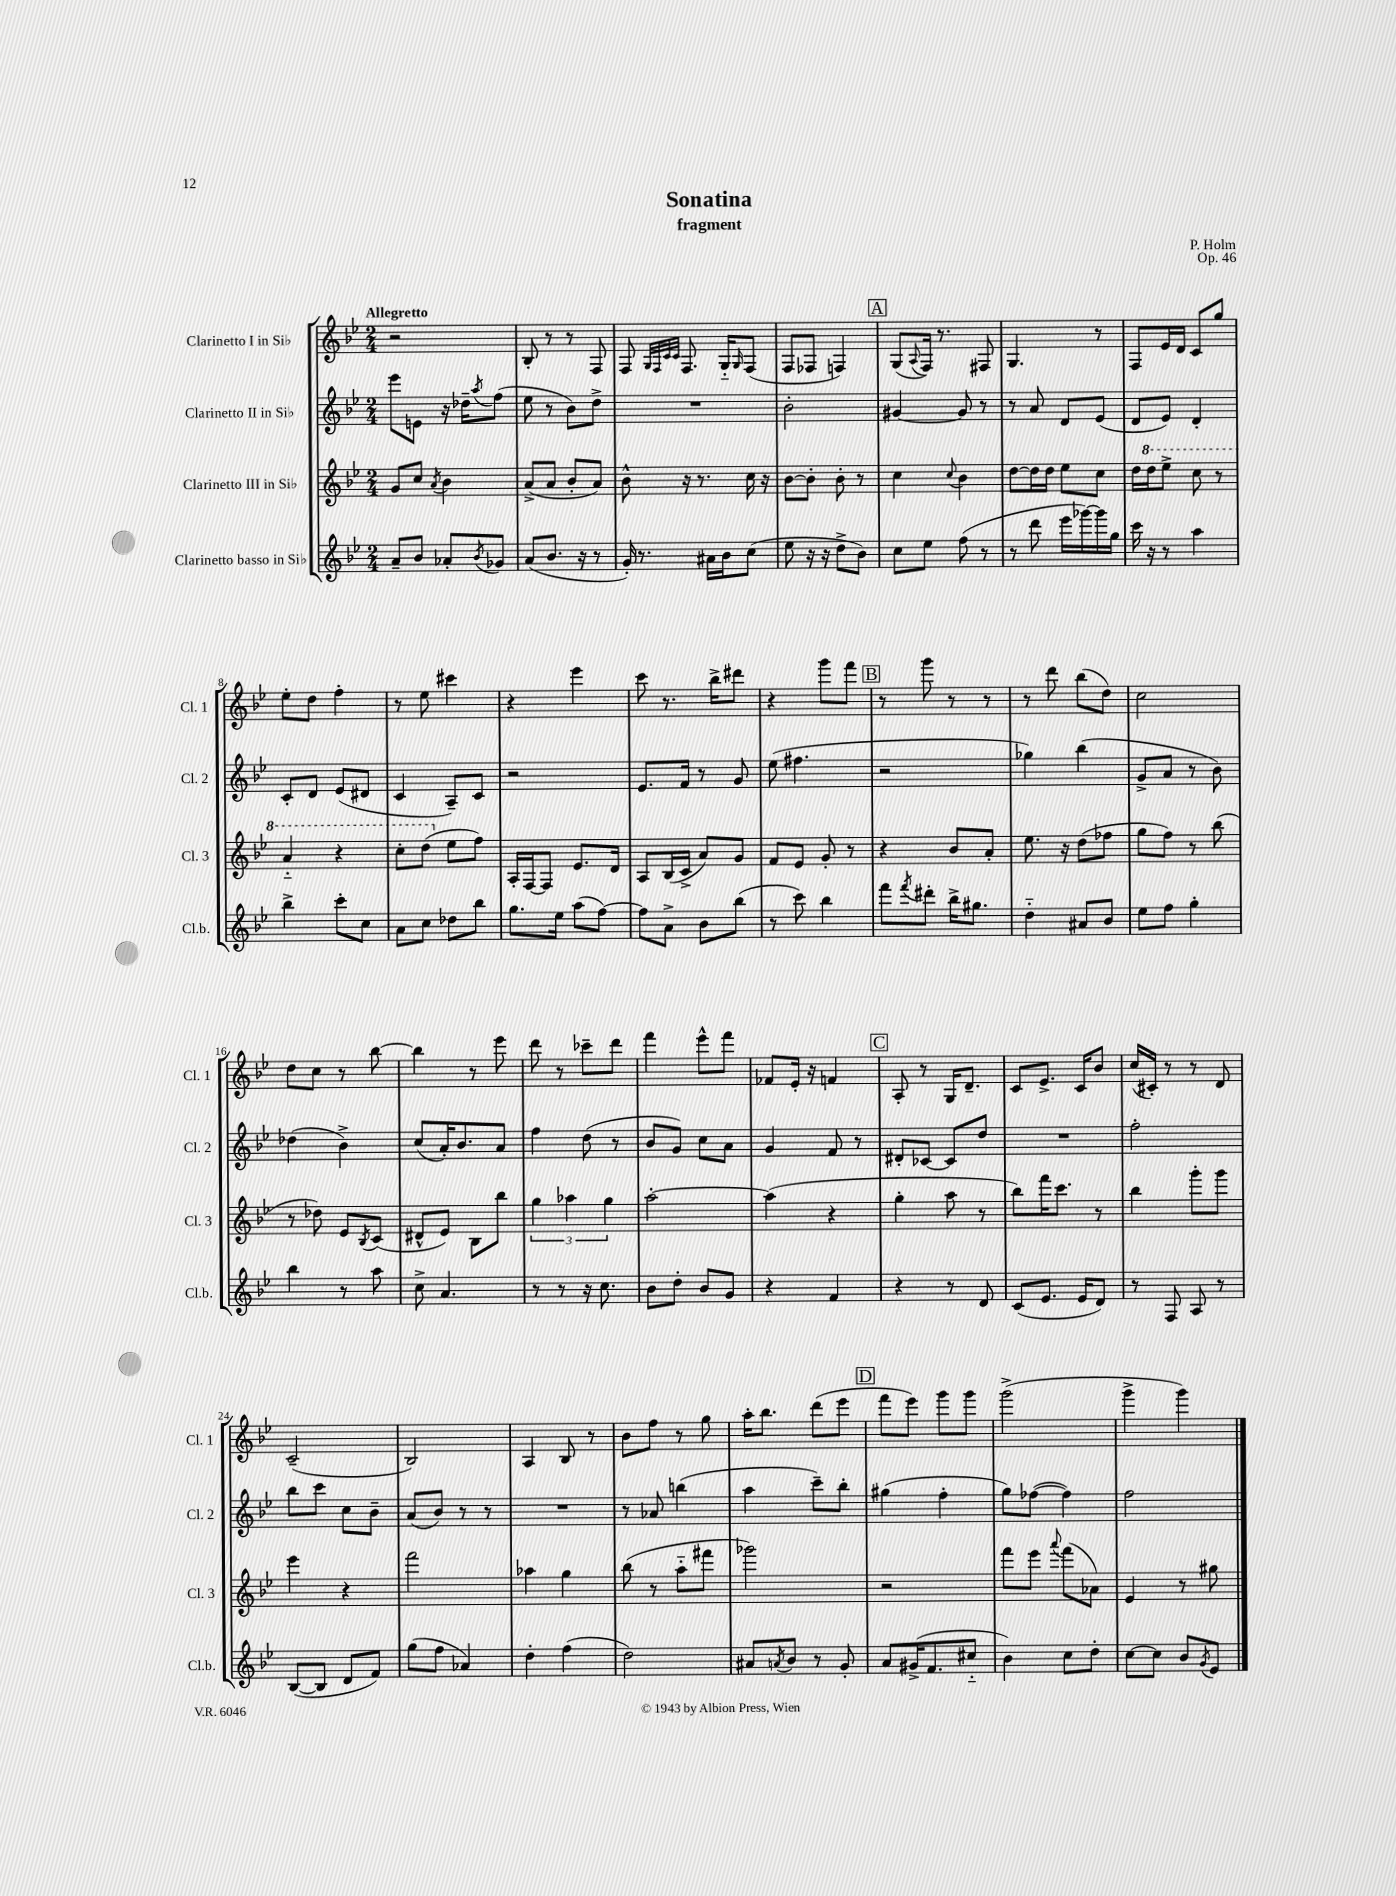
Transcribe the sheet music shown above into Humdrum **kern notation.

**kern	**kern	**kern	**kern
*staff4	*staff3	*staff2	*staff1
*clefG2	*clefG2	*clefG2	*clefG2
*k[b-e-]	*k[b-e-]	*k[b-e-]	*k[b-e-]
*M2/4	*M2/4	*M2/4	*M2/4
8a~	8g	8eee-	2r
8b-	8cc	8e	.
.	8qa	.	.
8a-'	4b-	16r	.
.	.	16dd-~	.
8qb-	.	8qaa	.
8g-	.	(8ff	.
=	=	=	=
(8a	(8a^	8ee-	8B-'
8.b-	8a	8r	8r
.	8b-'	8b-)	8r
16r	.	.	.
8r	8a)	8dd^	8F
=	=	=	=
16g')	8b-^^	2r	8F
8.r	.	.	.
.	.	.	32qqG
.	.	.	32qqF
.	.	.	32qqc
.	.	.	32qqc
.	16r	.	8.F
.	8.r	.	.
16a#	.	.	.
16b-	.	.	16G'~
.	.	.	16qqG
(8cc	16cc	.	(8F
.	16r	.	.
=	=	=	=
8ee-	[8b-	2b-'	8F
16r	8b-']	.	8F-
16r	.	.	.
8dd^	8b-'	.	4F)
8b-)	8r	.	.
=	=	=	=
8cc	4cc	[4g#	(8G
.	.	.	8qqA
8ee-	.	.	16F)
.	.	.	8.r
.	8qqcc	.	.
(8ff	4b-	8g#]	.
8r	.	8r	8F#
=	=	=	=
8r	[8dd	8r	4.G
8ddd	16dd]	8a	.
.	16dd	.	.
16eee-	8ee-	8d	.
[16ggg-)	.	.	.
16ggg-]	8cc	(8e-	8r
16gg	.	.	.
=	=	=	=
16ccc	16dd	8d	8F
16r	16ddd	.	.
8r	8eee-^	8e-)	16e-
.	.	.	16d
4aa	8ccc	4d'	8c
.	8r	.	8gg
=	=	=	=
4bb-^	4aa'~	8c'	8ee-'
.	.	8d	8dd
8ccc'	4r	(8e-	4ff'
8cc	.	8d#	.
=	=	=	=
8a	8ccc'	4c	8r
8cc	(8ddd	.	8ee-
8dd-	8ee-	8A~)	4ccc#
8bb-	8ff)	8c	.
=	=	=	=
8.gg	16A'	2r	4r
.	[16F	.	.
.	8F]	.	.
16ee-	.	.	.
(8aa	8.e-	.	4eee-
[8ff)	.	.	.
.	16d	.	.
=	=	=	=
8ff]	8A	8.e-	8ccc
8a^	(16B-	.	8.r
.	16c^	16f	.
8b-	8a)	8r	.
.	.	.	16bb-^
(8bb-	8g	8g	8ddd#
=	=	=	=
8r	8f	(8ee-	4r
8ccc)	8e-	4.ff#	.
4bb-	8g'	.	8ggg
.	8r	.	8fff
=	=	=	=
8fff	4r	2r	8r
8qfff	.	.	.
8ddd#'	.	.	8ggg
16bb-^	8b-	.	8r
8.gg#	.	.	.
.	8a'	.	8r
=	=	=	=
4dd'~	8.ee-	4gg-)	8r
.	.	.	8ddd
.	16r	.	.
8a#	(8dd	(4bb-	(8bb-
8b-	8ff-	.	8dd)
=	=	=	=
8ee-	8gg	8g^	2cc
8ff	8ff)	8a	.
4gg'	8r	8r	.
.	(8bb-	8b-)	.
=	=	=	=
4bb-	8r	(4dd-	8dd
.	8dd-)	.	8cc
8r	8e-	4b-^)	8r
.	8qB-	.	.
8aa	(8c	.	[8bb-
=	=	=	=
8cc^	8d#^^	(8cc	4bb-]
4.a	8e-)	16a')	.
.	.	8.b-	.
.	8B-	.	8r
.	8bb-	8a	8eee-
=	=	=	=
8r	6gg	4ff	8ddd
8r	.	.	8r
.	6aa-	.	.
16r	.	(8dd	8ccc-~
8.cc	.	.	.
.	6gg	.	.
.	.	8r	8ddd
=	=	=	=
8b-	[2aa'	8b-	4fff
8dd'	.	8g)	.
8b-	.	8cc	8eee-^^
8g	.	8a	8fff
=	=	=	=
4r	(4aa]	4g	8f-
.	.	.	16e-'
.	.	.	16r
4f	4r	8f	4f
.	.	8r	.
=	=	=	=
4r	4gg'	8d#'	8A'
.	.	[8c-	8r
8r	8aa	8c-]	16G
.	.	.	8.d~
8d	8r	8dd	.
=	=	=	=
(8c	8bb-)	2r	8c
8.e-	16fff	.	8.e-^
.	8.ccc	.	.
16e-	.	.	16c
8d)	8r	.	8b-
=	=	=	=
8r	4bb-	2ff'	(16cc
.	.	.	16c#')
8F	.	.	8r
8A	8ggg'	.	8r
8r	8ggg	.	8d
=	=	=	=
([8B-	4eee-	8bb-	(2c~
8B-]	.	8ccc	.
8d	4r	8cc	.
8f)	.	8b-~	.
=	=	=	=
(8gg	2fff	(8a	2B-)
8ff	.	8b-)	.
4a-)	.	8r	.
.	.	8r	.
=	=	=	=
4dd'	4aa-	2r	4A
(4ff	4gg	.	8B-
.	.	.	8r
=	=	=	=
2dd)	(8bb-	8r	8b-
.	8r	8a-	8ff
.	8aa'~	(4bb	8r
.	8fff#	.	8gg
=	=	=	=
8a#	2ggg-)	4aa	16aa'
.	.	.	8.bb-
8qa	.	.	.
8b-	.	.	.
8r	.	8ccc~)	(8ddd
8g'	.	8bb-'	8eee-
=	=	=	=
8a	2r	(4gg#	8fff
(16g#^	.	.	8eee-)
8.f	.	.	.
.	.	4ff'	8ggg
8cc#'~	.	.	8ggg
=	=	=	=
4b-)	8fff	8gg)	(2ggg^
.	8eee-	([8ff-	.
.	8qqaaa	.	.
8cc	(8fff	4ff-])	.
8dd'	8a-)	.	.
=	=	=	=
[8cc	4e-	2ff	4ggg^
8cc]	.	.	.
8b-	8r	.	4ggg)
8qg	.	.	.
8e-	8gg#	.	.
==	==	==	==
*-	*-	*-	*-
